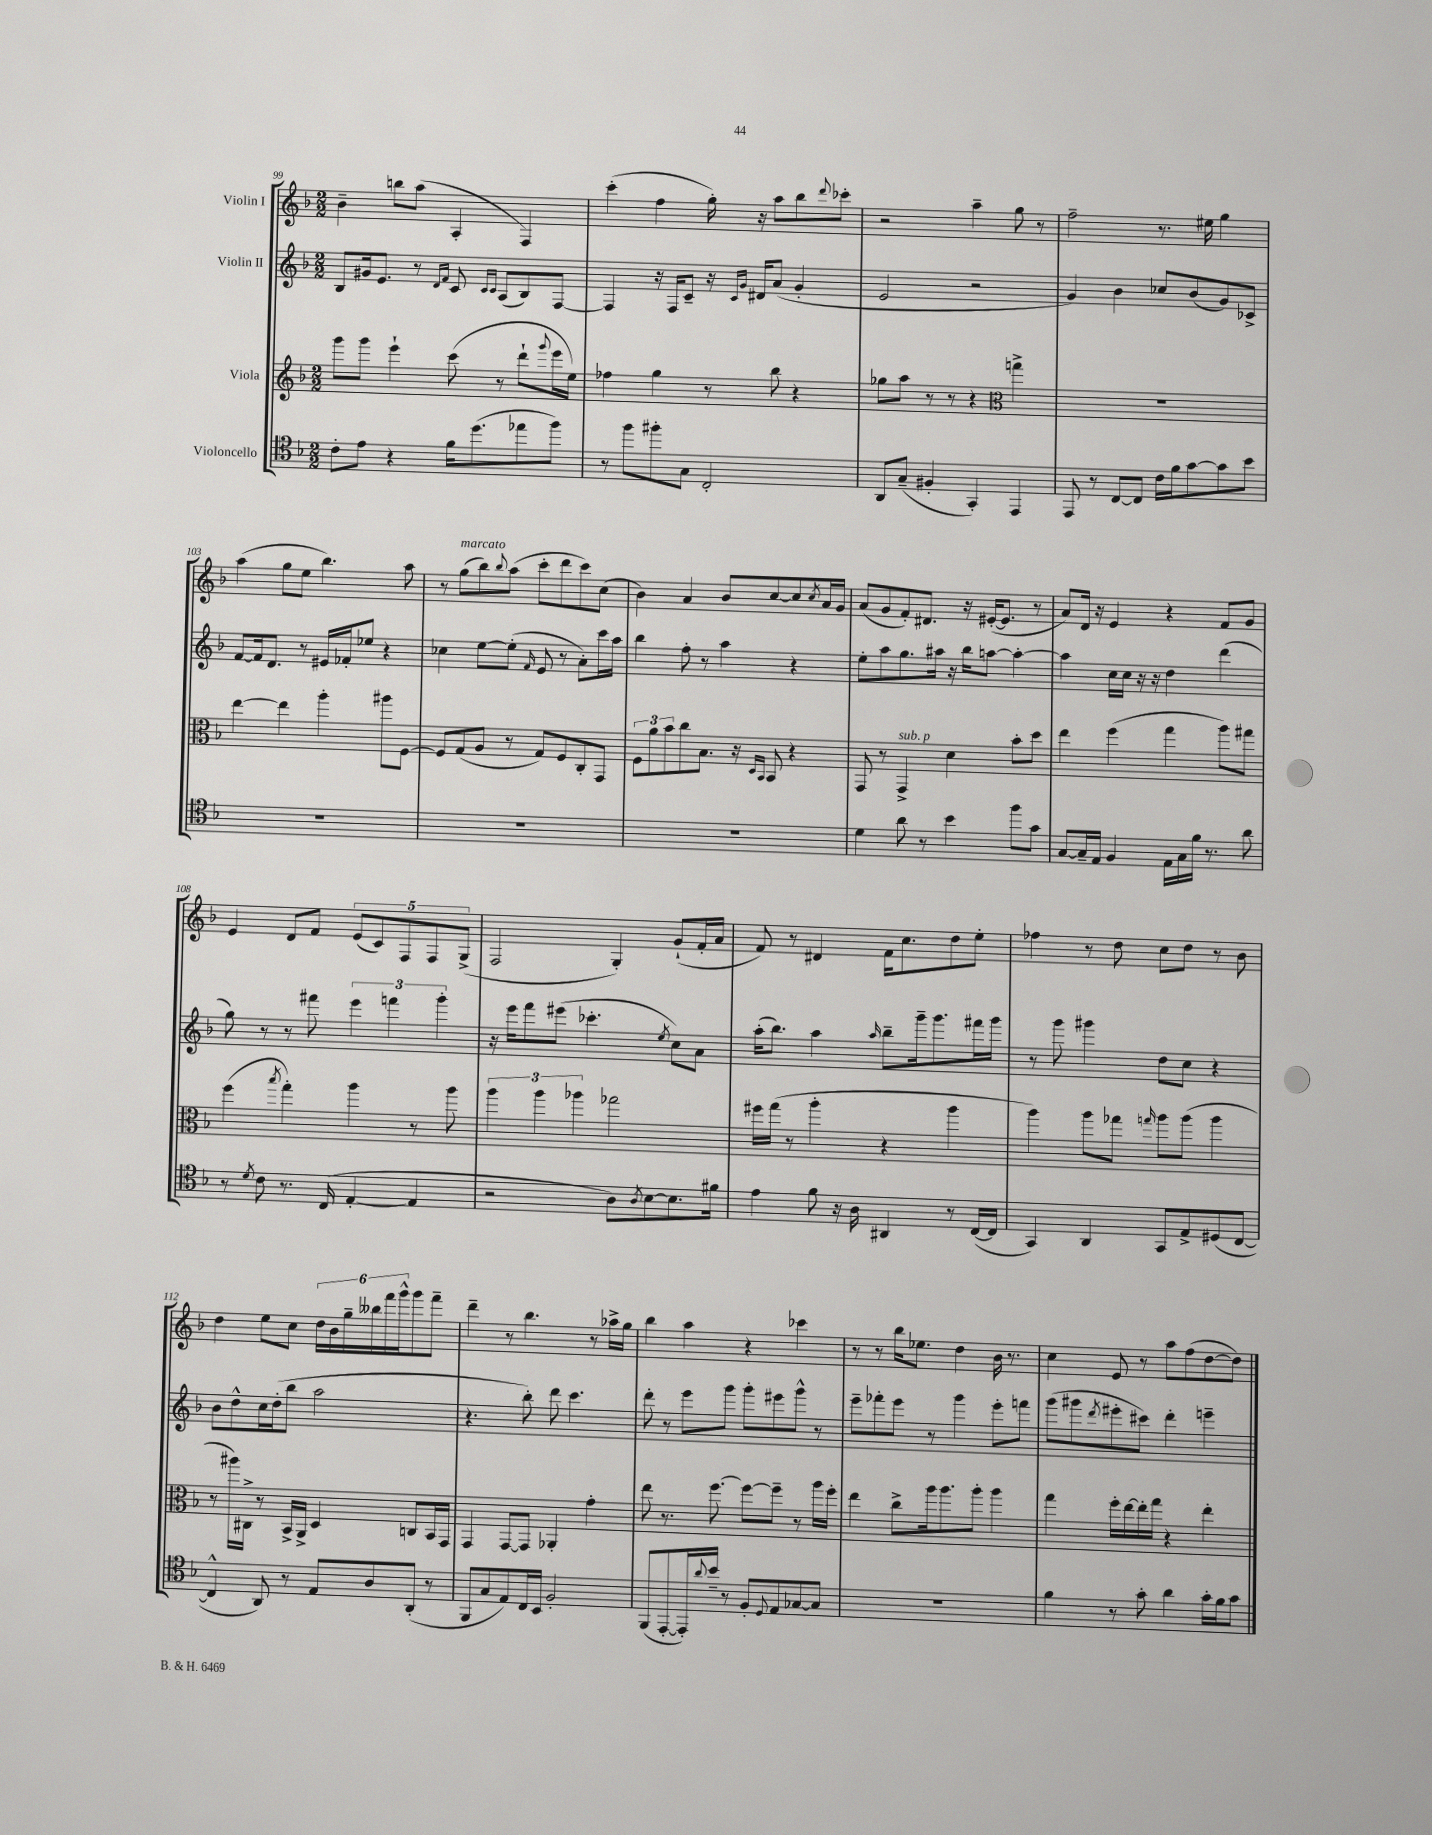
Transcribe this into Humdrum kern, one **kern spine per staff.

**kern	**kern	**kern	**kern
*staff4	*staff3	*staff2	*staff1
*clefC4	*clefG2	*clefG2	*clefG2
*k[b-]	*k[b-]	*k[b-]	*k[b-]
*M2/2	*M2/2	*M2/2	*M2/2
8c'\L	8ggg\L	8B-/L	4b-~\
8e\J	8ggg\J	16g#/k	.
.	.	8.e/J	.
4r	4eee`\	.	8bb\L
.	.	8r	(8aa\J
.	.	16qqd/LL	.
.	.	16qqf/JJ	.
16f\LK	(8ccc\	8c/	4A'/
(8.dd\	.	.	.
.	.	16qqc/LL	.
.	.	16qqc/JJ	.
.	8r	(8A/L	.
8ee-\	8ddd`\L	8B-/)	4F/)
.	8qqggg/	.	.
8ff\J)	16eee\L	[8F/J	.
.	16ee\JJ)	.	.
=	=	=	=
8r	4ff-\	4F/]	(4ccc'\
8ff\L	.	.	.
8ff#'\	4gg\	16r	4ff\
.	.	16F/LK	.
8G\J	.	8c~/J	.
2C'/	8r	16r	16gg'\)
.	.	16qqc/LL	.
.	.	16qqg/JJ	.
.	.	16d#/LK	16r
.	8bb-\	(8a/J	8aa\L
.	4r	4g'/	8bb-\
.	.	.	8qqddd/
.	.	.	8ccc-'\J
=	=	=	=
8AA/L	8gg-\L	2e/	2r
(8G~/J	8aa\J	.	.
4F#'/	8r	.	.
.	8r	.	.
4GG'/)	4r	2r	4aa~\
*	*clefC3	*	*
4EE/	4gg^\	.	8gg\
.	.	.	8r
=	=	=	=
8EE/	1r	4g/)	2ff~\
8r	.	.	.
[8C/L	.	4b-\	.
8C/]J	.	.	.
16c\LL	.	8cc-/L	8.r
16f\J	.	.	.
[8g\	.	(8b-/	.
.	.	.	16ee#\
8g\]	.	8g/)	4gg\
8b-\J	.	8c-^/J	.
=	=	=	=
1r	[4ee\	[8f/L	(4aa\
.	.	16f/]k	.
.	.	8.d/J	.
.	4ee\]	.	8gg\L
.	.	8r	8ee\J
.	4aa'\	16e#/LL	4.bb-\)
.	.	16f-'/J	.
.	.	8ee-/J	.
.	8aa#\L	4r	.
.	[8F\J	.	8aa\
=	=	=	=
1r	8F/]L	4cc-\	8r
.	(8G/	.	(8gg\L
.	8A/J	[8ee\L	8bb-\)
.	.	.	8qqbb-/
.	8r	(8ee'\]J	(8aa\J
.	.	16qqf/	.
.	8G/L)	8e/	8ccc'\L
.	8F/	8r	8ddd\
.	8C'/	8a'\L)	8ccc\)
.	8GG/J	16ccc\L	(8cc\J
.	.	16aa\JJ	.
=	=	=	=
1r	12F\L	4bb-\	4b-\)
.	12a\	.	.
.	12b-\	.	.
.	8cc\	8ff'\	4a/
.	8.B-\J	8r	.
.	.	4aa\	8b-/L
.	16r	.	.
.	16qqD/LL	.	.
.	16qqBB-/JJ	.	.
.	8BB-/	.	[8cc/
.	4r	4r	8cc/]
.	.	.	8qcc/
.	.	.	16a/L
.	.	.	16g/JJ
=	=	=	=
4d\	8GG/	8ee'\L	(8a/L
.	8r	8aa\	8g/
8a\	4GG^/	8.gg\	8f'/)
8r	.	.	8.d#/J
.	.	16aa#\Jk	.
4b-\	4d\	16r	.
.	.	16bb-\LK	16r
.	.	[8aa\J	([16e#'/LK
.	.	.	8.e#/]J
8ff\L	8b-'\L	4aa'\_	.
8g\J	8dd\J	.	8r
=	=	=	=
[8G/L	4ee\	4aa\]	8a/L)
16G~/]L	.	.	16d/Jk
16E/JJ	.	.	16r
4F/	(4ff\	16cc\LL	4e/
.	.	16cc\JJ	.
.	.	16r	.
.	.	16r	.
16E\LL	4gg\	4dd\	4r
16G\	.	.	.
16f\JJ	.	.	.
8.r	.	.	.
.	8aa\L)	(4ddd\	8f/L
8a\	8gg#\J	.	8g/J
=	=	=	=
8r	(4ff\	8gg\)	4e/
8qd/	.	.	.
8c\	.	8r	.
.	8qbb-/	.	.
8.r	4gg'\)	8r	8d/L
.	.	8fff#\	8f/J
(16C/	.	.	.
[4E'/	4aa\	6eee\	(10e/L
.	.	.	10c/)
.	.	6fff\	.
.	.	.	10F/
4E/]	8r	.	.
.	.	.	10F/
.	.	6ggg'\	.
.	8aa\	.	.
.	.	.	(10G^/J
=	=	=	=
2r	6aa\	16r	2F/
.	.	16eee\LK	.
.	.	8fff\	.
.	6aa\	.	.
.	.	(8eee#\J	.
.	6aa-\	.	.
.	.	4.ccc-'\	.
8A\L)	2gg-\	.	4G'/)
8qA/	.	.	.
[8B-\	.	.	.
.	.	8qee/	.
8.B-\]	.	8cc\L)	(8g`/L
.	.	8a\J	16f'/L
16f#\Jk	.	.	16a/JJ
=	=	=	=
4e\	16ff#\LL	(16aa'\LK	8f/)
.	(16gg\JJ	8.bb-\J)	.
.	8r	.	8r
8f\	4aa'\	4aa\	4d#/
16r	.	.	.
16A\	.	.	.
.	.	16qqaa/	.
4AA#/	4r	8bb-~\L	16f\LK
.	.	.	8.cc\
.	.	16ggg~\k	.
.	.	8.ggg\	.
8r	4aa\	.	8dd\
([16C/LL	.	16fff#\L	8ee'\J
16C/]JJ	.	16ggg\JJ	.
=	=	=	=
4GG/)	4aa\)	8r	4ff-\
.	.	8ggg\	.
4AA/	8aa\L	4ggg#\	8r
.	8gg-\J	.	8dd\
.	16qqgg/	.	.
8GG/L	8aa\L	8dd\L	8cc\L
8E^/	(8aa\J	8cc\J	8dd\J
(8D#/	4aa\	4r	8r
[8C/J	.	.	8b-\
=	=	=	=
4C^^/]	8r	8b-\L	4dd\
.	16aa#\LL)	8dd^^\	.
.	16C#^\JJ	.	.
8AA/)	8r	16cc\L	8ee\L
.	.	(16dd'\J	.
8r	16BB-^/LL	8bb-\J	8cc\J
.	16AA^/JJ	.	.
8E/L	4D/	2aa\	24dd\LL
.	.	.	24b-\
.	.	.	24gg~\
8A/	.	.	24bb--\
.	.	.	24fff\
.	.	.	24ggg^^\J
(8AA'/J	8C/L	.	8ggg\
8r	16BB-/L	.	8fff~\J
.	16GG/JJ	.	.
=	=	=	=
8FF/L	4GG/	4.r	4ddd~\
8G/	.	.	.
8E/)	[8GG/L	.	8r
16C/L	8GG/]J	8bb-'\)	4.bb-\
16BB-/JJ	.	.	.
2F'/	4AA-'/	8ddd\	.
.	.	4.ccc\	.
.	4g'\	.	8r
.	.	.	16aa-^\LL
.	.	.	16gg\JJ
=	=	=	=
(8FF/L	8ee\	8ddd'\	4bb-\
[8EE'/	8.r	8r	.
16EE'/]L)	.	8eee\L	4aa\
8qqa/	.	.	.
16b-~/JJ	[8.ff\	.	.
8r	.	8ggg\J	.
8F'/L	8ff\_L	8ggg'\L	4r
8qqD/	.	.	.
8E/	8ff~\]J	8eee#\	.
[8G-/	8r	8ggg^^\J	4ccc-\
8G-/]J	16aa\LL	8r	.
.	16ff'\JJ	.	.
=	=	=	=
1r	4ee\	8eee~\L	8r
.	.	8fff-'\	8r
.	8cc^\L	8eee\J	16bb-\LK
.	.	.	8.ee-\J
.	16aa\k	8r	.
.	8.aa\	.	.
.	.	4ggg\	4dd\
.	8aa'\J	.	.
.	4aa\	8eee'\L	16b-\
.	.	.	8.r
.	.	8fff\J	.
=	=	=	=
4f\	4gg\	(8ggg\L	4cc\
.	.	8ggg#\	.
.	.	8qddd/	.
8r	16ff'\LL	8eee#'\	8e/
.	[16ee\	.	.
8g'\	16ee'\]	8ccc#\J)	8r
.	16gg\JJ	.	.
4a\	4r	4ddd'\	8aa\L
.	.	.	(8ff\
16g'\LL	4ee'\	4eee~\	[8dd\
16f\J	.	.	.
8g\J	.	.	8dd\]J)
==	==	==	==
*-	*-	*-	*-
